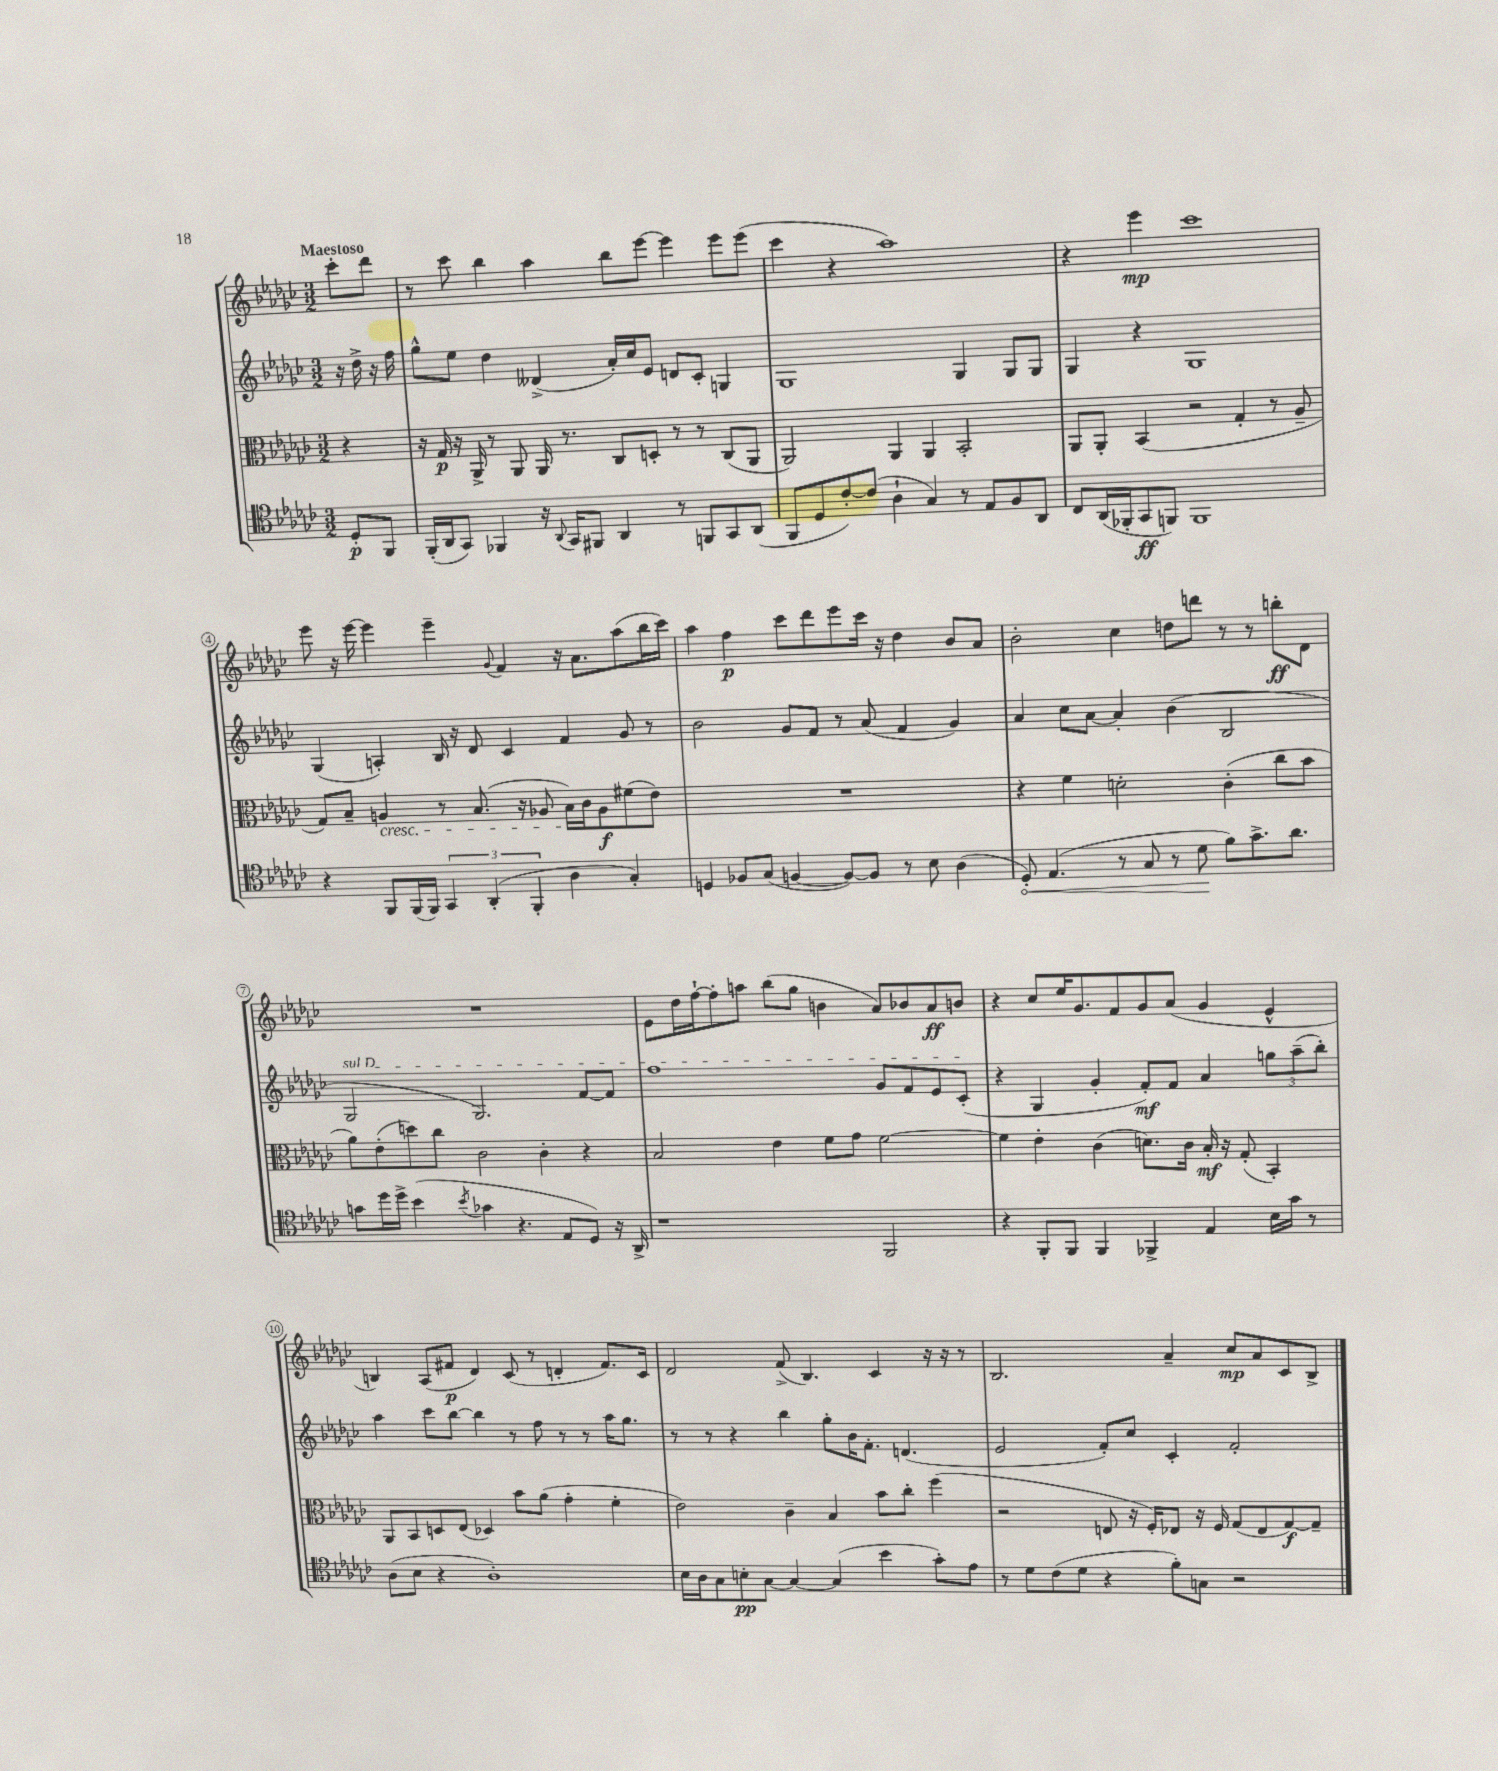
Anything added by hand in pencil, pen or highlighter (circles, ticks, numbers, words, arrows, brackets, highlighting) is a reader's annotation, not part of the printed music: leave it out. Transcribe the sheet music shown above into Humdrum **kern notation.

**kern	**kern	**kern	**kern
*staff4	*staff3	*staff2	*staff1
*clefC4	*clefC3	*clefG2	*clefG2
*k[b-e-a-d-g-c-]	*k[b-e-a-d-g-c-]	*k[b-e-a-d-g-c-]	*k[b-e-a-d-g-c-]
*M3/2	*M3/2	*M3/2	*M3/2
8D-'	4r	16r	8ccc-'
.	.	16dd-^	.
8FF	.	16r	8ddd-
.	.	16ff	.
=	=	=	=
(16FF'	16r	8gg-^^	8r
16AA-	16G-	.	.
8GG-)	16r	8ee-	8ccc-
.	16AA-^	.	.
4FF-	8r	4dd-	4bb-
.	8AA-	.	.
16r	16AA-	(4d--^	4aa-
8qqAA-	.	.	.
16GG-	8.r	.	.
8FF#	.	.	.
4AA-	8C-	16a-')	8bb-
.	.	16cc-	.
.	8D'	8e-	[8eee-
8r	8r	8d	4eee-]
8FF	8r	8c-'	.
8GG-	(8C-	4G	8eee-
(8AA-	8AA-	.	(8eee-
=	=	=	=
8FF	2AA-)	1G-	4ccc-
8D-	.	.	.
[8c-')	.	.	4r
(8c-]	.	.	.
4A-`	4AA-	.	1aa-)
4G-)	4AA-	.	.
8r	2BB-'	4G-	.
8E-	.	.	.
8F	.	8G-	.
8AA-	.	8G-	.
=	=	=	=
8C-	8AA-	4G-	4r
(16AA-	8AA-'	.	.
16FF-'	.	.	.
8GG-	(4BB-	4r	4eee-
8FF)	.	.	.
1FF	2r	1G-	1ccc-
.	4G-'	.	.
.	8r	.	.
.	8A-~	.	.
=	=	=	=
4r	8G-)	(4G-	8eee-
.	8B-~	.	16r
.	.	.	[16eee-
8FF	4A	4A')	4eee-]
(16FF	.	.	.
16FF)	.	.	.
6GG-	8r	16B-	4eee-~
.	.	16r	.
.	(8.B-	8d-	.
(6AA-'	.	.	.
.	.	.	8qqg-
.	.	4c-	4f
.	16r	.	.
6FF'	.	.	.
.	8A-	.	.
4A-	16B-)	4f	16r
.	16c-	.	8.a-
.	8A-	.	.
4G-')	(8f#	8g-	(8aa-
.	8e-)	8r	16bb-
.	.	.	16ccc-)
=	=	=	=
4D	1.r	2b-	4aa-
8F-	.	.	4ff
(8G-	.	.	.
[4F	.	8g-	8ccc-
.	.	8f	8ddd-
8F_)	.	8r	8eee-
8F]	.	(8a-	16ccc-
.	.	.	16r
8r	.	4f	4dd-
8B-	.	.	.
(4A-	.	4g-)	8b-
.	.	.	8a-
=	=	=	=
8D-')	4r	4a-	2b-'
(4.E-	.	.	.
.	4f	8cc-	.
.	.	[8a-	.
8r	2d'	4a-']	4cc-
8G-	.	.	.
8r	.	(4b-	8dd
8d-	.	.	8ddd
8f)	(4c-'	2B-	8r
8.g-^	.	.	8r
.	8cc-	.	8bb'
8.a-	.	.	.
.	8b-	.	8d-
=	=	=	=
8g	8a-)	2G-	1.r
16dd-	(8e-'	.	.
16dd-^	.	.	.
(4b-	8dd)	.	.
.	8cc-	.	.
8qb-	.	.	.
4g-	2c-	2.G-)	.
4.r	.	.	.
.	4c-'	.	.
8E-	.	.	.
8D-)	4r	[8f	.
16r	.	8f]	.
16AA-^	.	.	.
=	=	=	=
1r	2B-	1ff	8e-
.	.	.	16dd-
.	.	.	[16ff`
.	.	.	8ff']
.	.	.	8aa
.	4e-	.	(8bb-
.	.	.	8gg-
.	8f	.	4b
.	8g-	.	.
2FF	[2f	8g-	8a-)
.	.	8f	8b-
.	.	8e-	8a-
.	.	(8c-'	8b
=	=	=	=
4r	4f]	4r	4r
8FF'	4e-'	4G-	8cc-
8FF	.	.	16ee-
.	.	.	8.g-
4FF	(4c-	4g-'	.
.	.	.	8f
4FF-^	8.d)	8f')	8g-
.	.	8f	(8a-
.	16c-	.	.
4E-	16B-'	4a-	4g-
.	16r	.	.
.	(8G-'	.	.
16B-	4BB-')	12gg	4e-^^
16g-	.	.	.
.	.	(12aa-~	.
8r	.	.	.
.	.	12bb-')	.
=	=	=	=
(8A-	8AA-	4aa-	4B)
8B-	8BB-	.	.
4r	8D	8ccc-	(8A-
.	(8E-	[8bb-	8f#
1A-')	4D-)	4bb-]	4d-)
.	8b-	8r	(8c-
.	(8a-	8ff	8r
.	4g-'	8r	4d'
.	.	8r	.
.	4f'	16aa-	8.f#)
.	.	8.gg-	.
.	.	.	16c-
=	=	=	=
16B-	2e-)	8r	2d-
16A-	.	.	.
8G-	.	8r	.
8B'	.	4r	.
[8G-	.	.	.
4G-_	4c-~	4bb-	(8f^
.	.	.	4.B-)
(4G-]	4B-	8gg-'	.
.	.	16b-	.
.	.	8.f'	.
4b-	8b-	.	4c-
.	8cc-'	(4.d	.
8g-')	(4ff	.	16r
.	.	.	16r
8e-	.	.	8r
=	=	=	=
8r	2r	2e-	2.B-
8d-	.	.	.
(8c-	.	.	.
8d-	.	.	.
4r	8E	8f')	.
.	16r	8cc-	.
.	16F')	.	.
8f')	8E-	4c-'	4a-~
8G	16r	.	.
.	16F	.	.
2r	(8G-	2f'	8cc-
.	8E-	.	8a-
.	[8G-)	.	8c-
.	8G-~]	.	8B-^
==	==	==	==
*-	*-	*-	*-
